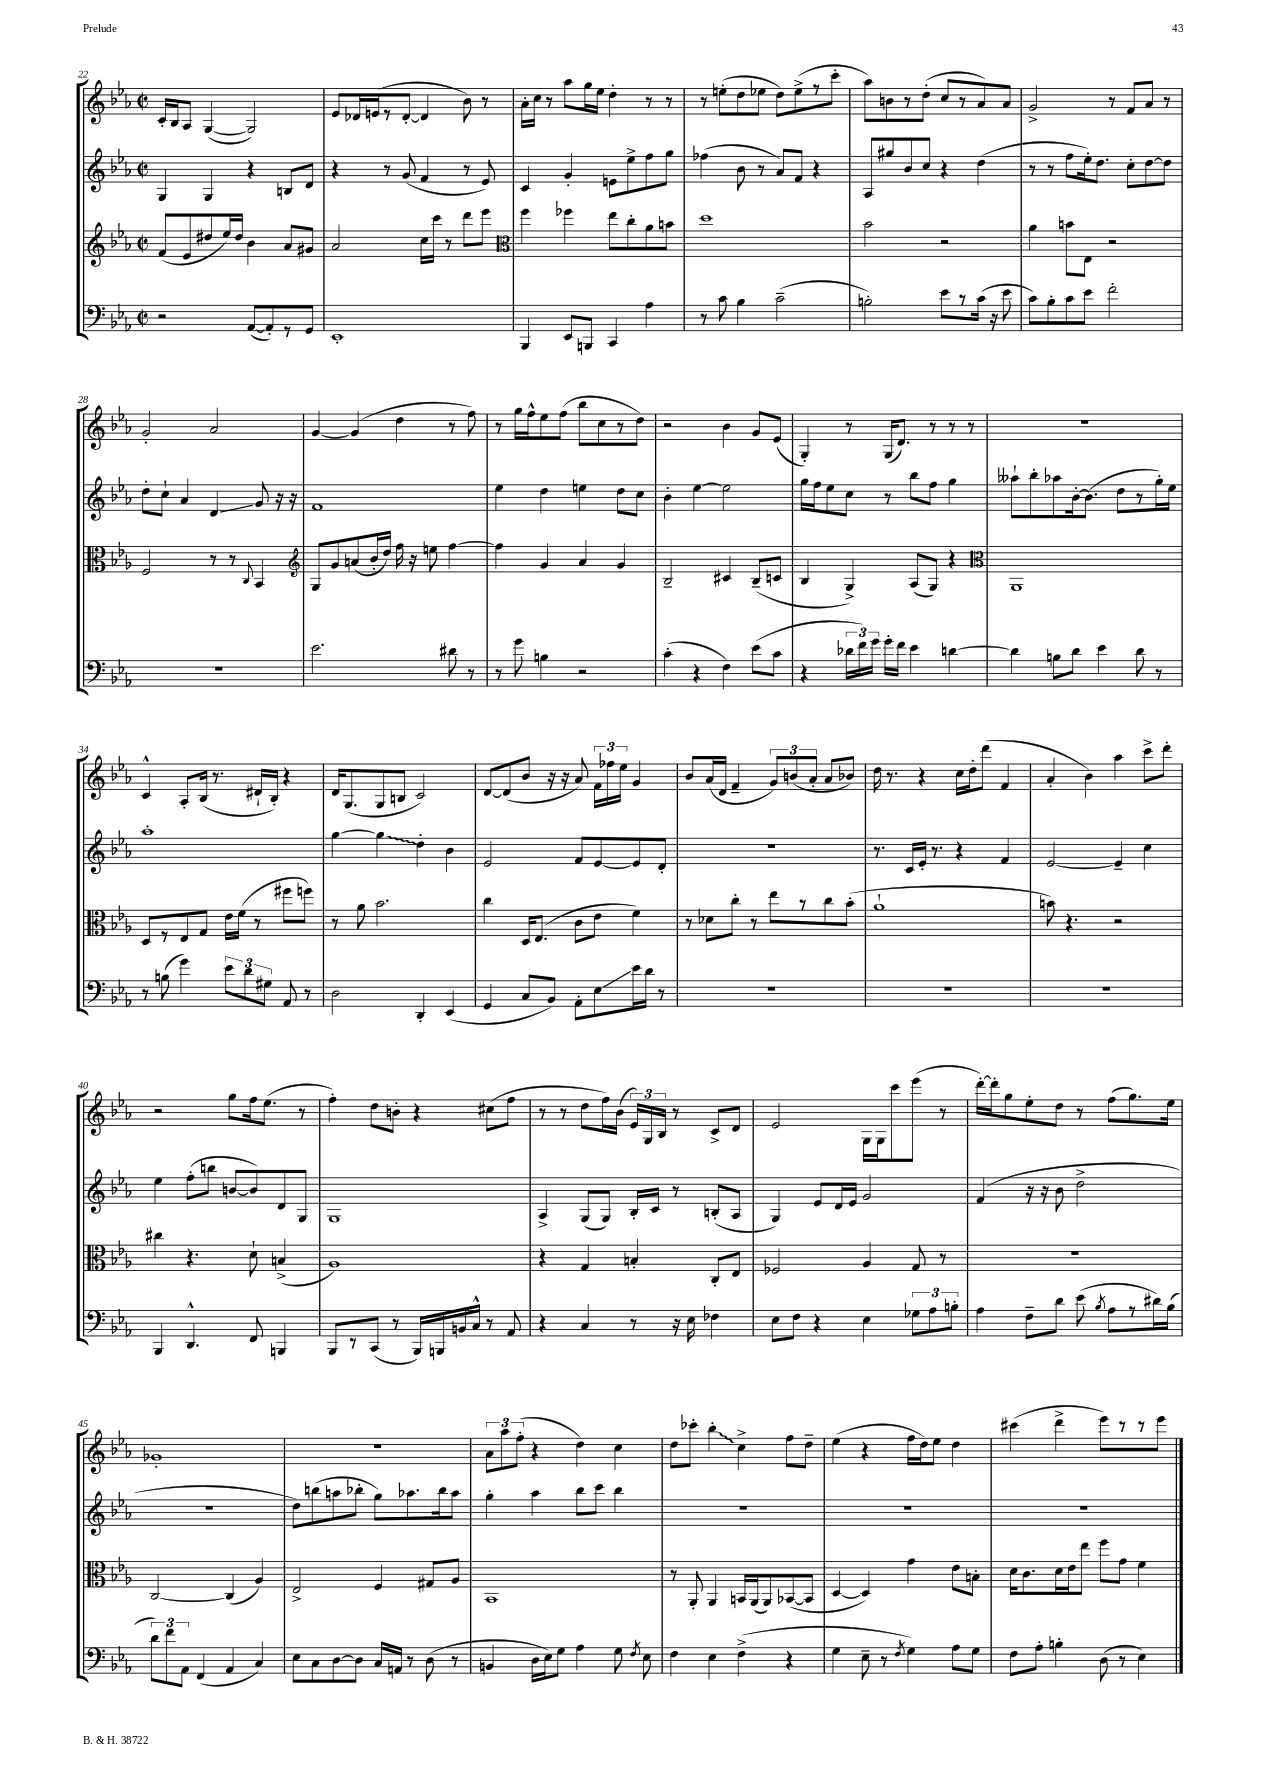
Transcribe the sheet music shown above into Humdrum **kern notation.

**kern	**kern	**kern	**kern
*staff4	*staff3	*staff2	*staff1
*clefF4	*clefG2	*clefG2	*clefG2
*k[b-e-a-]	*k[b-e-a-]	*k[b-e-a-]	*k[b-e-a-]
*M2/2	*M2/2	*M2/2	*M2/2
*met(c|)	*met(c|)	*met(c|)	*met(c|)
2r	(8f	4G	16c'
.	.	.	16B-
.	8e-	.	8A-
.	8dd#	4G	([4G
.	16ee-)	.	.
.	16dd#	.	.
([8AA-	4b-	4r	2G])
8AA-'])	.	.	.
8r	8a-	8B	.
8GG	8g#	8d	.
=	=	=	=
1EE-'	2a-	4r	8e-
.	.	.	16d-
.	.	.	(16e
.	.	8r	8r
.	.	(8g	[8d-'
.	16cc	4f	4d-]
.	16ccc	.	.
.	8r	.	.
.	8ddd	8r	8b-)
.	8eee-	8e-)	8r
=	=	=	=
*	*clefC3	*	*
4BBB-	4ff	4c	16a-'
.	.	.	16cc
.	.	.	8r
8EE-	4ff-	4g'	8aa-
8BBB	.	.	16gg
.	.	.	16ee-
4CC	8ee-	8e	4dd'
.	8cc'	8ee-^	.
4A-	8a-	8ff	8r
.	8b	8gg	8r
=	=	=	=
8r	1dd	(4ff-	8r
8c	.	.	(8ee'
4B-	.	8b-	8dd
.	.	8r	8ee-
(2c~	.	8a-)	8dd)
.	.	8f	(8ee-^
.	.	4r	8r
.	.	.	8ccc'
=	=	=	=
2B')	2b-	8A-	8aa-)
.	.	8gg#	8b
.	.	8b-	8r
.	.	8cc	(8dd'
8e-	2r	4r	8cc
8r	.	.	8r
(16c	.	(4dd	8a-)
16r	.	.	.
8e-	.	.	8a-
=	=	=	=
8c)	4a-	8r	2g^
8B-'	.	8r	.
8c	8b	8ff	.
8e-	8E-	16ee-')	.
.	.	8.dd	.
2f'	2r	.	8r
.	.	8cc'	8f
.	.	[8dd	8a-
.	.	8dd]	8r
=	=	=	=
1r	2F	8dd'	2g'
.	.	8cc`	.
.	.	4a-	.
.	8r	4d	2a-
.	8r	.	.
.	8qqC	.	.
.	4BB-	8g	.
.	.	16r	.
.	.	16r	.
=	=	=	=
*	*clefG2	*	*
2.e-	8G	1f	[4g
.	8g	.	.
.	(8a	.	(4g]
.	16b-'	.	.
.	16dd)	.	.
.	16ff	.	4dd
.	16r	.	.
.	8ee	.	.
8d#	[4ff	.	8r
8r	.	.	8ff)
=	=	=	=
8r	4ff]	4ee-	8r
8g	.	.	16gg
.	.	.	16ff^^
4B	4g	4dd	8ee-
.	.	.	(8ff
2r	4a-	4ee	8bb-
.	.	.	8cc
.	4g	8dd	8r
.	.	8cc	8dd)
=	=	=	=
(4c'	2B-~	4b-'	2r
4r	.	[4ee-	.
4F)	4c#	2ee-]	4b-
(8e-	(8B-~	.	8g
8c	8c	.	(8e-
=	=	=	=
4r	4B-	16gg	4G')
.	.	16ff	.
.	.	8ee-	.
24d-	4G^)	8cc	8r
24f)	.	.	.
24g	.	.	.
16g'	.	8r	(16G
16f	.	.	8.d)
4e-	(8A-	8bb-	.
.	8G)	8ff	8r
[4d	4r	4gg	8r
.	.	.	8r
=	=	=	=
*	*clefC3	*	*
4d]	1AA-	8aa--`	1r
.	.	8bb-'	.
8B	.	8aa-	.
8d	.	[16b-'	.
.	.	(8.b-]	.
4e-	.	.	.
.	.	8dd	.
8d	.	8r	.
8r	.	16gg')	.
.	.	16ee-	.
=	=	=	=
8r	8D	1aa-'	4c^^
(8B	8r	.	.
4g)	8E-	.	8A-'
.	8G	.	(16B-
.	.	.	8.r
12e-	16e-	.	.
.	(16f	.	.
12d	.	.	.
.	8r	.	16d#`
12G#	.	.	.
.	.	.	16B-')
8AA-	8ff#	.	4r
8r	8ff)	.	.
=	=	=	=
2D	8r	[4gg	16d
.	.	.	(8.G
.	8a-	.	.
.	2.b-	4gg]	8G
.	.	.	8B
4DD'	.	4dd'	2c)
(4EE-	.	4b-	.
=	=	=	=
4GG	4cc	2e-	[8d
.	.	.	(8d]
8C	16D	.	8b-
.	(8.E-	.	.
8BB-)	.	.	16r
.	.	.	16r
8AA-'	8c	8f	8a-)
8E-	8e-	[8e-	24f
.	.	.	24ff-
.	.	.	24ee-
16e-	4f)	8e-]	4g
16d	.	.	.
8r	.	8d'	.
=	=	=	=
1r	8r	1r	8b-
.	8d-	.	(16a-
.	.	.	16d
.	8cc'	.	4f~
.	8r	.	.
.	8ee-	.	12g)
.	.	.	(12b
.	8r	.	.
.	.	.	12a-'
.	8cc	.	8a-
.	(8b-'	.	8b-)
=	=	=	=
1r	1a-`	8.r	16dd
.	.	.	8.r
.	.	16c	.
.	.	16e-'	4r
.	.	8.r	.
.	.	4r	16cc
.	.	.	16dd'
.	.	.	(8ddd
.	.	4f	4f
=	=	=	=
1r	8b)	[2e-	4a-'
.	4.r	.	.
.	.	.	4b-)
.	2r	4e-~]	4aa-
.	.	4cc	8ccc^
.	.	.	8ddd'
=	=	=	=
4BBB-	4cc#	4ee-	2r
4.DD^^	4.r	(8ff'	.
.	.	8bb	.
.	.	[8b	8gg
8FF	8d`	8b])	16ff
.	.	.	(8.ee-
4BBB	(4B^	8d	.
.	.	8G	8r
=	=	=	=
8BBB-	1A-)	1G	4ff')
8r	.	.	.
(8CC	.	.	8dd
8r	.	.	8b'
16BBB-)	.	.	4r
16BBB	.	.	.
16BB	.	.	.
16C^^	.	.	.
8r	.	.	(8cc#
8AA-	.	.	8ff
=	=	=	=
4r	4r	4A-^	8r
.	.	.	8r
4C	4G	(8G	8dd
.	.	8G)	16ff)
.	.	.	(16b-
8r	4B'	16B-'	24e-)
.	.	.	24G
.	.	16c	.
.	.	.	24B-
16r	.	8r	8r
16E-	.	.	.
4F-	8C'	(8B'	8c^
.	8E-	8A-	8d
=	=	=	=
8E-	2F-	4G)	2e-
8F	.	.	.
4r	.	8e-	.
.	.	16d	.
.	.	16e-	.
4E-	4A-	2g	16G
.	.	.	16G
.	.	.	8ccc
12G-	8G	.	(8eee-
12A-	.	.	.
.	8r	.	8r
12B'	.	.	.
=	=	=	=
4A-	1r	(4f	[16ddd')
.	.	.	16ddd']
.	.	.	8gg
8F~	.	16r	8ee-'
.	.	16r	.
8d	.	8b-	8dd
(8e-	.	2dd^	8r
8qB-	.	.	.
8A-	.	.	(8ff
8r	.	.	8.gg)
16d#)	.	.	.
(16B-	.	.	16ee-
=	=	=	=
12d)	[2C	1r	1g-'
12f	.	.	.
12AA-	.	.	.
(4FF	.	.	.
4AA-	(4C]	.	.
4C)	4A-)	.	.
=	=	=	=
8E-	2E-^	8dd)	1r
8C	.	(8bb	.
[8D	.	8aa	.
8D]	.	8bb-'	.
16C	4F	8gg)	.
16AA	.	.	.
8r	.	8.aa-	.
(8D	8G#	.	.
.	.	16bb-	.
8r	8A-	8aa-	.
=	=	=	=
4BB	1BB-	4gg'	12a-
.	.	.	12aa-
.	.	.	(12ff'
16D	.	4aa-	4r
16E-)	.	.	.
8G	.	.	.
4A-	.	8bb-	4dd)
.	.	8ccc	.
8G	.	4bb-	4cc
8qF	.	.	.
8E-	.	.	.
=	=	=	=
4F	8r	1r	8dd
.	8AA-'	.	8ccc-'
4E-	4AA-	.	4bb-'
(4F^	16BB	.	4cc^
.	(16AA-	.	.
.	8AA-)	.	.
4r	([8BB-	.	8ff
.	8BB-]	.	8dd~
=	=	=	=
4G	[4D	1r	(4ee-
8E-~	4D])	.	4r
8r	.	.	.
8qF	.	.	.
4G)	4g	.	16ff
.	.	.	16dd)
.	.	.	8ee-
8A-	8e-	.	4dd
8G	8B'	.	.
=	=	=	=
8F	16d	1r	(4ccc#
.	8.c	.	.
8A-'	.	.	.
4B'	16d	.	4ddd^
.	16e-	.	.
.	8ee-	.	.
(8D	8ff	.	8eee-)
8r	8g	.	8r
4E-)	4f	.	8r
.	.	.	8eee-
==	==	==	==
*-	*-	*-	*-
